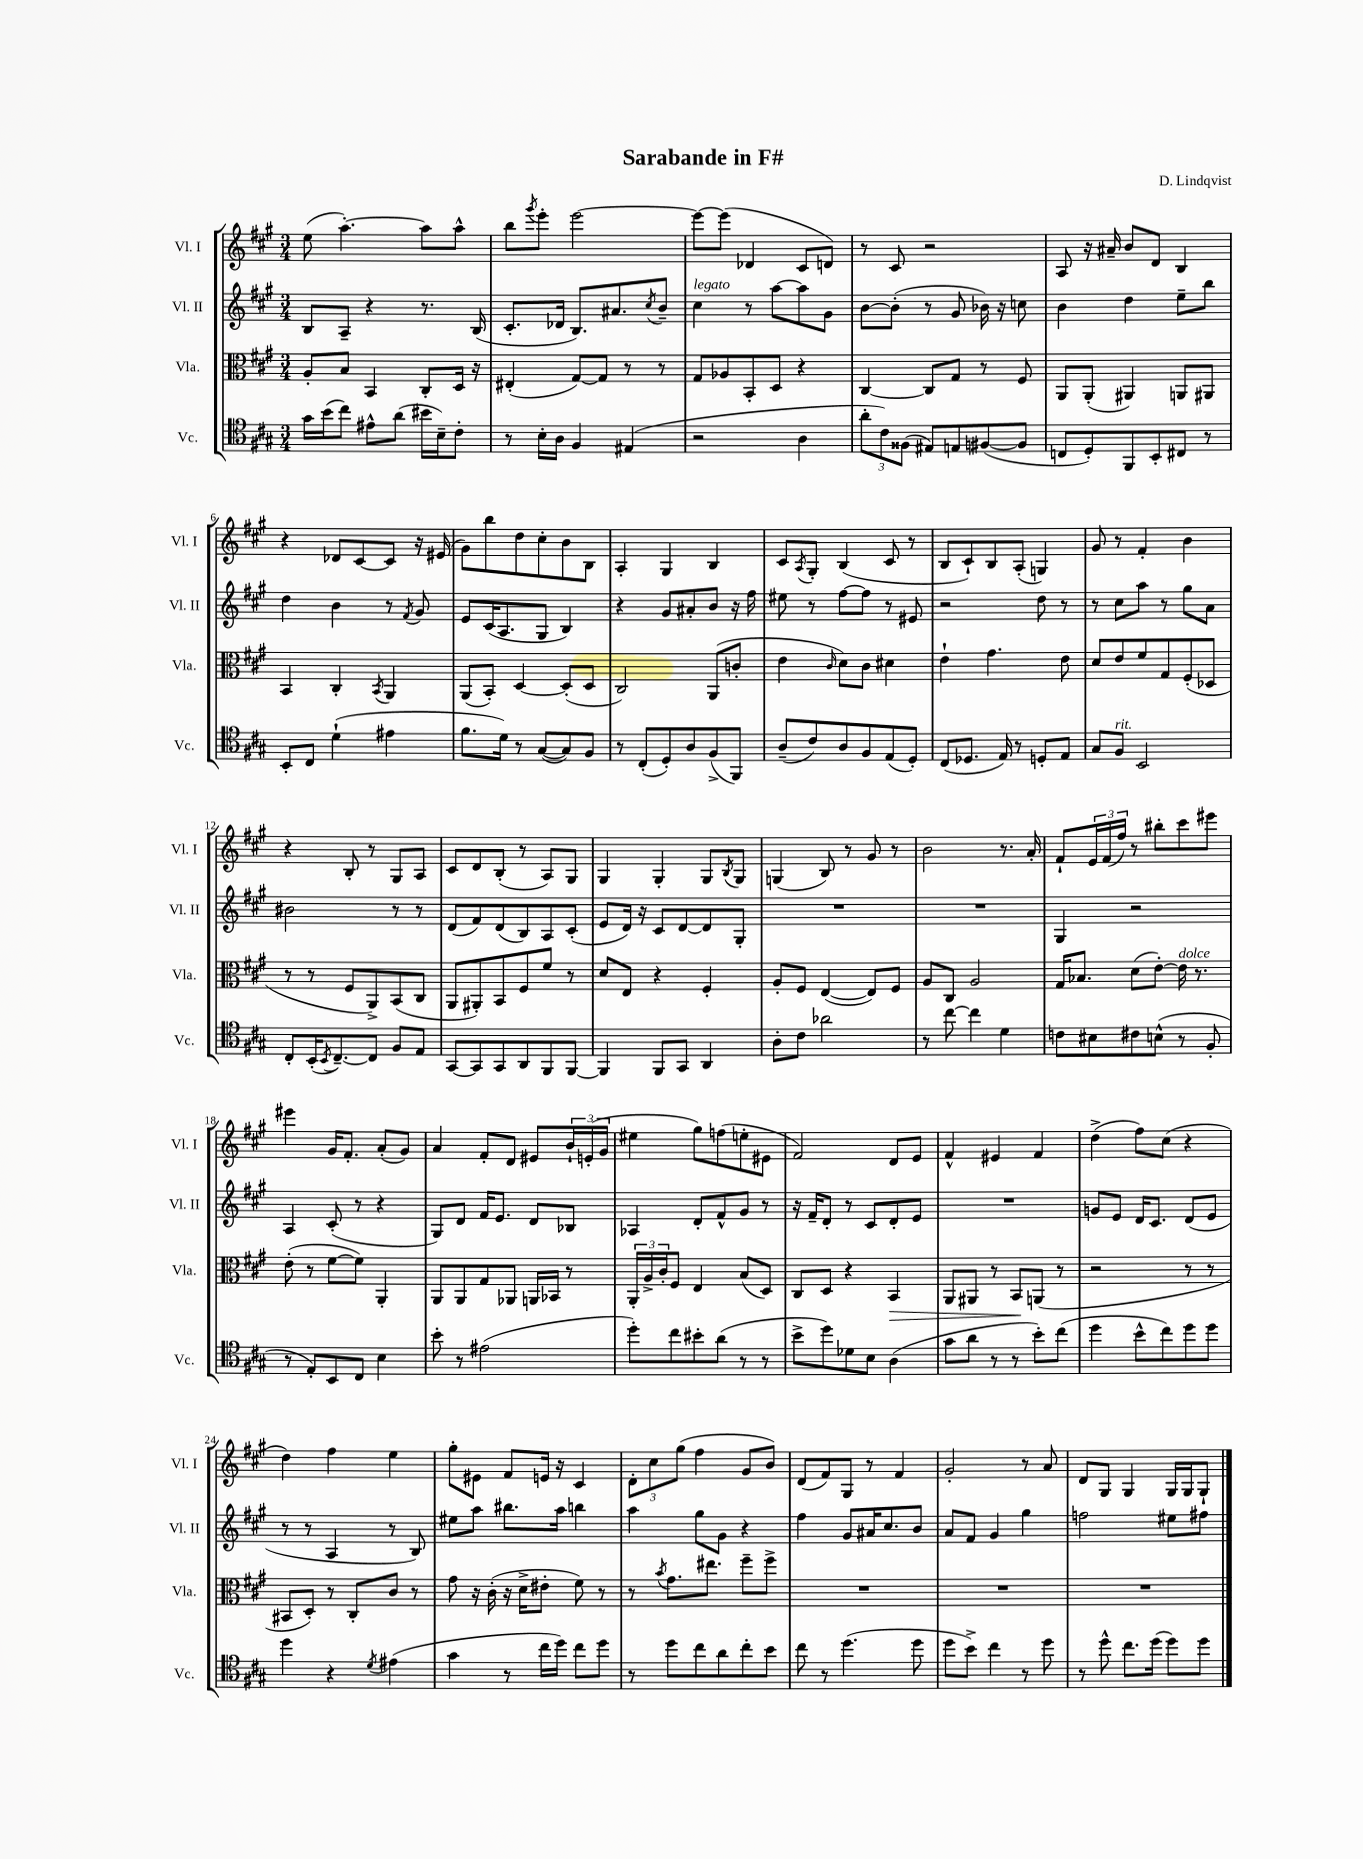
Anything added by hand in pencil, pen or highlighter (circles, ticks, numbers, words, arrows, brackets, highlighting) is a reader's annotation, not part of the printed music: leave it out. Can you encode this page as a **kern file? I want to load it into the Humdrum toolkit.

**kern	**kern	**dynam	**kern	**kern
*part4	*part3	*part3	*part2	*part1
*staff4	*staff3	*staff3	*staff2	*staff1
*I"Vc.	*I"Vla.	*	*I"Vl. II	*I"Vl. I
*I'Vc.	*I'Vla.	*	*I'Vl. II	*I'Vl. I
*clefC4	*clefC3	*	*clefG2	*clefG2
*k[f#c#g#]	*k[f#c#g#]	*	*k[f#c#g#]	*k[f#c#g#]
*M3/4	*M3/4	*	*M3/4	*M3/4
=1	=1	=1	=1	=1
16g#\LL	8A'/L	.	8B/L	(8ee\
(16b\J	.	.	.	.
8cc#\J)	8B/J	.	8A~/J	[4.aa'\)
8e#X^^\L	4BB/	.	4r	.
(8a\J	.	.	.	.
16b#X\LL	8C#'/L	.	8.r	8aa\L]
16B~\J)	.	.	.	.
8c#'\J	16D/Jk	.	.	8aa^^\J
.	16r	.	(16B/	.
=2	=2	=2	=2	=2
8r	(4E#X'/	.	8.c#'/L	8bb\L
.	.	.	.	8qggg#/
16B'\LL	.	.	.	8eee'\J
16A\JJ	.	.	16d-X/Jk	.
4F#/	[8G#/L)	.	8.B/L)	[2eee\
.	8G#/J]	.	.	.
.	.	.	8.a#X/	.
(4E#X/	8r	.	.	.
.	.	.	8qcc#/	.
.	8r	.	8b~/J	.
=3	=3	=3	=3	=3
!	!	!	!LO:TX:a:i:t=legato	!
2r	8G#/L	.	4cc#\	8eee\L_
.	8A-X/	.	.	(8eee\J]
.	8BB'/	.	8r	4d-X/
.	8D/J	.	[8aa\L	.
4A\	4r	.	8aa\]	8c#/L
.	.	.	8g#\J	8dn/J)
=4	=4	=4	=4	=4
12a'\L	[4C#/	.	[8b\L	8r
12c#\)	.	.	.	.
.	.	.	(8b'\J]	8c#/
(12F##X\J	.	.	.	.
8E#X/L)	8C#/L]	.	8r	2r
8En/	8G#/J	.	8g#/	.
([8F#X/	8r	.	16b-X\)	.
.	.	.	16r	.
8F#/J]	8F#/	.	8ccn\	.
=5	=5	=5	=5	=5
8Cn/L	8AA/L	.	4b\	8A/
8D'/)	(8AA'/J	.	.	16r
.	.	.	.	16a#X~/
8FF#/	4AA#X/)	.	4dd\	8b/L
8BB'/	.	.	.	8d/J
8C#X/J	8AAn/L	.	8ee~\L	4B/
8r	8AA#X/J	.	8bb\J	.
!!LO:LB:g=z
=6	=6	=6	=6	=6
8BB'/L	4BB/	.	4dd\	4r
8C#/J	.	.	.	.
(4d`\	4C#'/	.	4b\	8d-X/L
.	.	.	.	[8c#/
.	8qBB/	.	.	.
4e#X\	4AA/	.	8r	8c#/J]
.	.	.	8qf#/	.
.	.	.	8g#/	16r
.	.	.	.	(16e#X/
=7	=7	=7	=7	=7
8.f#\L	(8AA/L	.	8e/L	8g#\L)
.	8BB'/J)	.	(16c#/K	8bb\
16d\Jk)	.	.	8.A/	.
8r	[4D/	.	.	8dd\
([8G#/L	.	.	8G#/J	8cc#'\
8G#/])	(8D'/L]	.	4B/)	8b\
8F#/J	8D/J	.	.	8B\J
=8	=8	=8	=8	=8
8r	2C#/)	.	4r	4A'/
(8C#'/L	.	.	.	.
8D'/)	.	.	8g#/L	4G#/
8A/	.	.	8a#X'/	.
(8F#^/	(8AA/L	.	8b/J	4B/
8FF#/J)	8cn'/J	.	16r	.
.	.	.	16ff#\	.
=9	=9	=9	=9	=9
(8A~/L	4e\	.	8ee#X\	8c#/L
.	.	.	.	8qA/
8c#/)	.	.	8r	8G#'/J
.	16qqc#/	.	.	.
8A/	8d\L)	.	[8ff#\L	(4B/
8F#/	8c#\J	.	8ff#\J]	.
(8E/	4d#X\	.	8r	8c#/
8D'/J)	.	.	8e#X/	8r
=10	=10	=10	=10	=10
(8C#/L	4e`\	.	2r	8B/L
8.D-X/J	.	.	.	8c#`/)
.	4.g#\	.	.	8B/
16E/)	.	.	.	.
8r	.	.	.	(8A'/J
8Dn'/L	.	.	8dd\	4Gn/)
8E/J	8e\	.	8r	.
=11	=11	=11	=11	=11
8G#/L	8d/L	.	8r	8g#/
!LO:TX:a:i:t=rit.	!	!	!	!
8F#/J	8e/	.	8cc#\L	8r
2BB/	8f#/	.	8aa\J	4f#'/
.	8G#/	.	8r	.
.	(8F#'/	.	8gg#\L	4b\
.	8D-X/J	.	8a\J	.
!!LO:LB:g=z
=12	=12	=12	=12	=12
8C#'/L	8r	.	2b#X\	4r
(16BB'/K	8r	.	.	.
8qBB/	.	.	.	.
[8.C#~/)	.	.	.	.
.	8F#/L	.	.	8B'/
8C#/J]	8AA^/)	.	.	8r
8F#/L	(8BB/	.	8r	8G#/L
8E/J	8C#/J	.	8r	8A/J
=13	=13	=13	=13	=13
[8GG#/L	8AA/L	.	(8d/L	8c#/L
8GG#/]	8AA#X'/)	.	8f#/)	8d/
8GG#/	8BB/	.	(8d/	(8B'/J
8AA/	8F#/	.	8B/)	8r
8FF#/	8f#/J	.	8A/	8A/L)
[8FF#/J	8r	.	(8c#'/J	8G#/J
=14	=14	=14	=14	=14
4FF#/]	8d/L	.	8e/L	4G#/
.	8E/J	.	16d/Jk)	.
.	.	.	16r	.
8FF#/L	4r	.	8c#/L	4G#'/
8GG#/J	.	.	[8d/	.
4AA/	4F#'/	.	8d/]	8G#/L
.	.	.	.	8qB/
.	.	.	8G#'/J	8G#/J
=15	=15	=15	=15	=15
8A'\L	8A'/L	.	2.r	(4Gn/
8c#\J	8F#/J	.	.	.
2a-X\	([4E/	.	.	8B/)
.	.	.	.	8r
.	8E/L])	.	.	8g#/
.	8F#/J	.	.	8r
=16	=16	=16	=16	=16
8r	8A/L	.	2.r	2b\
[8cc#\	8C#/J	.	.	.
4cc#\]	2A/	.	.	.
4d\	.	.	.	8.r
.	.	.	.	16a'/
=17	=17	=17	=17	=17
8cn\L	16G#/KL	.	4G#/	8f#`/L
.	8.B-X/J	.	.	.
8B#X\	.	.	.	24e/L
.	.	.	.	(24f#/
.	.	.	.	24ff#/JJ)
8c#X\	(8d\L	.	2r	8r
(8Bn^^\J	[8e'\J)	.	.	8bb#X'\L
!	!LO:TX:a:i:t=dolce	!	!	!
8r	16e\]	.	.	8ccc#\
.	8.r	.	.	.
8F#'/	.	.	.	8eee#X\J
!!LO:LB:g=z
=18	=18	=18	=18	=18
8r	(8e'\	.	4A/	4eee#X\
8E'/L)	8r	.	.	.
8BB/	[8f#\L	.	(8c#'/	16g#/KL
.	.	.	.	8.f#'/J
8C#/J	8f#\J])	.	8r	.
4B\	4AA'/	.	4r	(8a'/L
.	.	.	.	8g#/J)
=19	=19	=19	=19	=19
8b'\	8AA/L	.	8G#/L)	4a/
8r	8AA/	.	8d/J	.
(2e#X\	8G#/	.	16f#/KL	8f#'/L
.	.	.	8.e/J	.
.	8AA-X/J	.	.	8d/J
.	16AAn/LL	.	8d/L	8e#X/L
.	16BB-X/JJ	.	.	.
.	8r	.	8B-X/J	24b`/L
.	.	.	.	(24en'/
.	.	.	.	24g#/JJ
=20	=20	=20	=20	=20
8dd'\L)	24AA'/LL	.	4A-X/	4ee#X\
.	24A^/	.	.	.
.	24c#'/J	.	.	.
8cc#\	8F#/J	.	.	.
8b#X'\	4E/	.	8d'/L	8gg#\L)
(8a\J	.	.	8f#^^/	(8ffn\
8r	(8B/L	.	8g#/J	8een'\
8r	8D/J)	.	8r	8e#X\J
=21	=21	=21	=21	=21
8b^\L	8C#/L	.	16r	2f#/)
.	.	.	16f#~/KL	.
8dd\)	8D/J	.	8d'/J	.
8d-X\	4r	.	8r	.
8B\J	.	.	8c#/L	.
!	!	!LO:HP:b	!	!
(4A\	4BB/	>	8d'/	8d/L
.	.	.	8e/J	8e/J
=22	=22	=22	=22	=22
8g#\L	8AA/L	.	2.r	4f#^^/
8a\J	8AA#X/J	.	.	.
8r	8r	.	.	4e#X/
8r	8BB/L	.	.	.
8b'\L)	(8AAn/J	]	.	4f#/
(8cc#\J	8r	.	.	.
=23	=23	=23	=23	=23
4dd\	2r	.	8gn/L	(4dd^\
.	.	.	8e/J	.
8b^^\L	.	.	16d/KL	8ff#\L)
.	.	.	8.c#/J	.
8cc#\)	.	.	.	(8cc#\J
8dd\	8r	.	(8d/L	4r
8dd\J	8r	.	8e/J	.
!!LO:LB:g=z
=24	=24	=24	=24	=24
4dd\	8BB#X/L	.	8r	4dd\)
.	8D'/J)	.	8r	.
4r	8r	.	4A/	4ff#\
.	8C#'/L	.	.	.
8qd/	.	.	.	.
(4e#X\	8c#/J	.	8r	4ee\
.	8r	.	8B/)	.
=25	=25	=25	=25	=25
4g#\	8g#\	.	8ee#X\L	8gg#'\L
.	16r	.	8aa\J	8e#X\J
.	(16c#'\	.	.	.
8r	16r	.	8.bb#X\L	8f#/L
.	16d^\KL	.	.	.
16cc#\LL	8e#X'\J	.	.	16en/Jk
16dd\JJ)	.	.	16aa\Jk	16r
8cc#\L	8f#\)	.	4bbn\	4c#/
8dd\J	8r	.	.	.
=26	=26	=26	=26	=26
8r	8r	.	4aa\	12d'\L
.	.	.	.	12cc#\
.	8qb/	.	.	.
8dd\L	8.g#\L	.	.	.
.	.	.	.	(12gg#\J
8cc#\	.	.	8gg#\L	4ff#\
.	8.ee#X\J	.	.	.
8a\	.	.	8g#\J	.
8cc#'\	8ff#~\L	.	4r	8g#/L
8b\J	8ff#^\J	.	.	8b/J)
=27	=27	=27	=27	=27
8cc#\	2.r	.	4ff#\	(8d/L
8r	.	.	.	8f#/)
(4.dd\	.	.	8g#/L	8G#/J
.	.	.	16a#X/K	8r
.	.	.	8.cc#/	.
.	.	.	.	4f#/
8dd\	.	.	8b/J	.
=28	=28	=28	=28	=28
8dd\L	2.r	.	8a/L	2g#'/
8b^\J)	.	.	8f#/J	.
4cc#\	.	.	4g#/	.
8r	.	.	4gg#\	8r
8dd\	.	.	.	8a/
=29	=29	=29	=29	=29
8r	2.r	.	2ffn\	8d/L
8dd^^\	.	.	.	8G#/J
8.cc#\L	.	.	.	4G#/
(16dd\Jk	.	.	.	.
8dd\L)	.	.	8ee#X\L	16G#/LL
.	.	.	.	16G#/J
8dd\J	.	.	8ff#X\J	8G#`/J
==	==	==	==	==
*-	*-	*-	*-	*-
